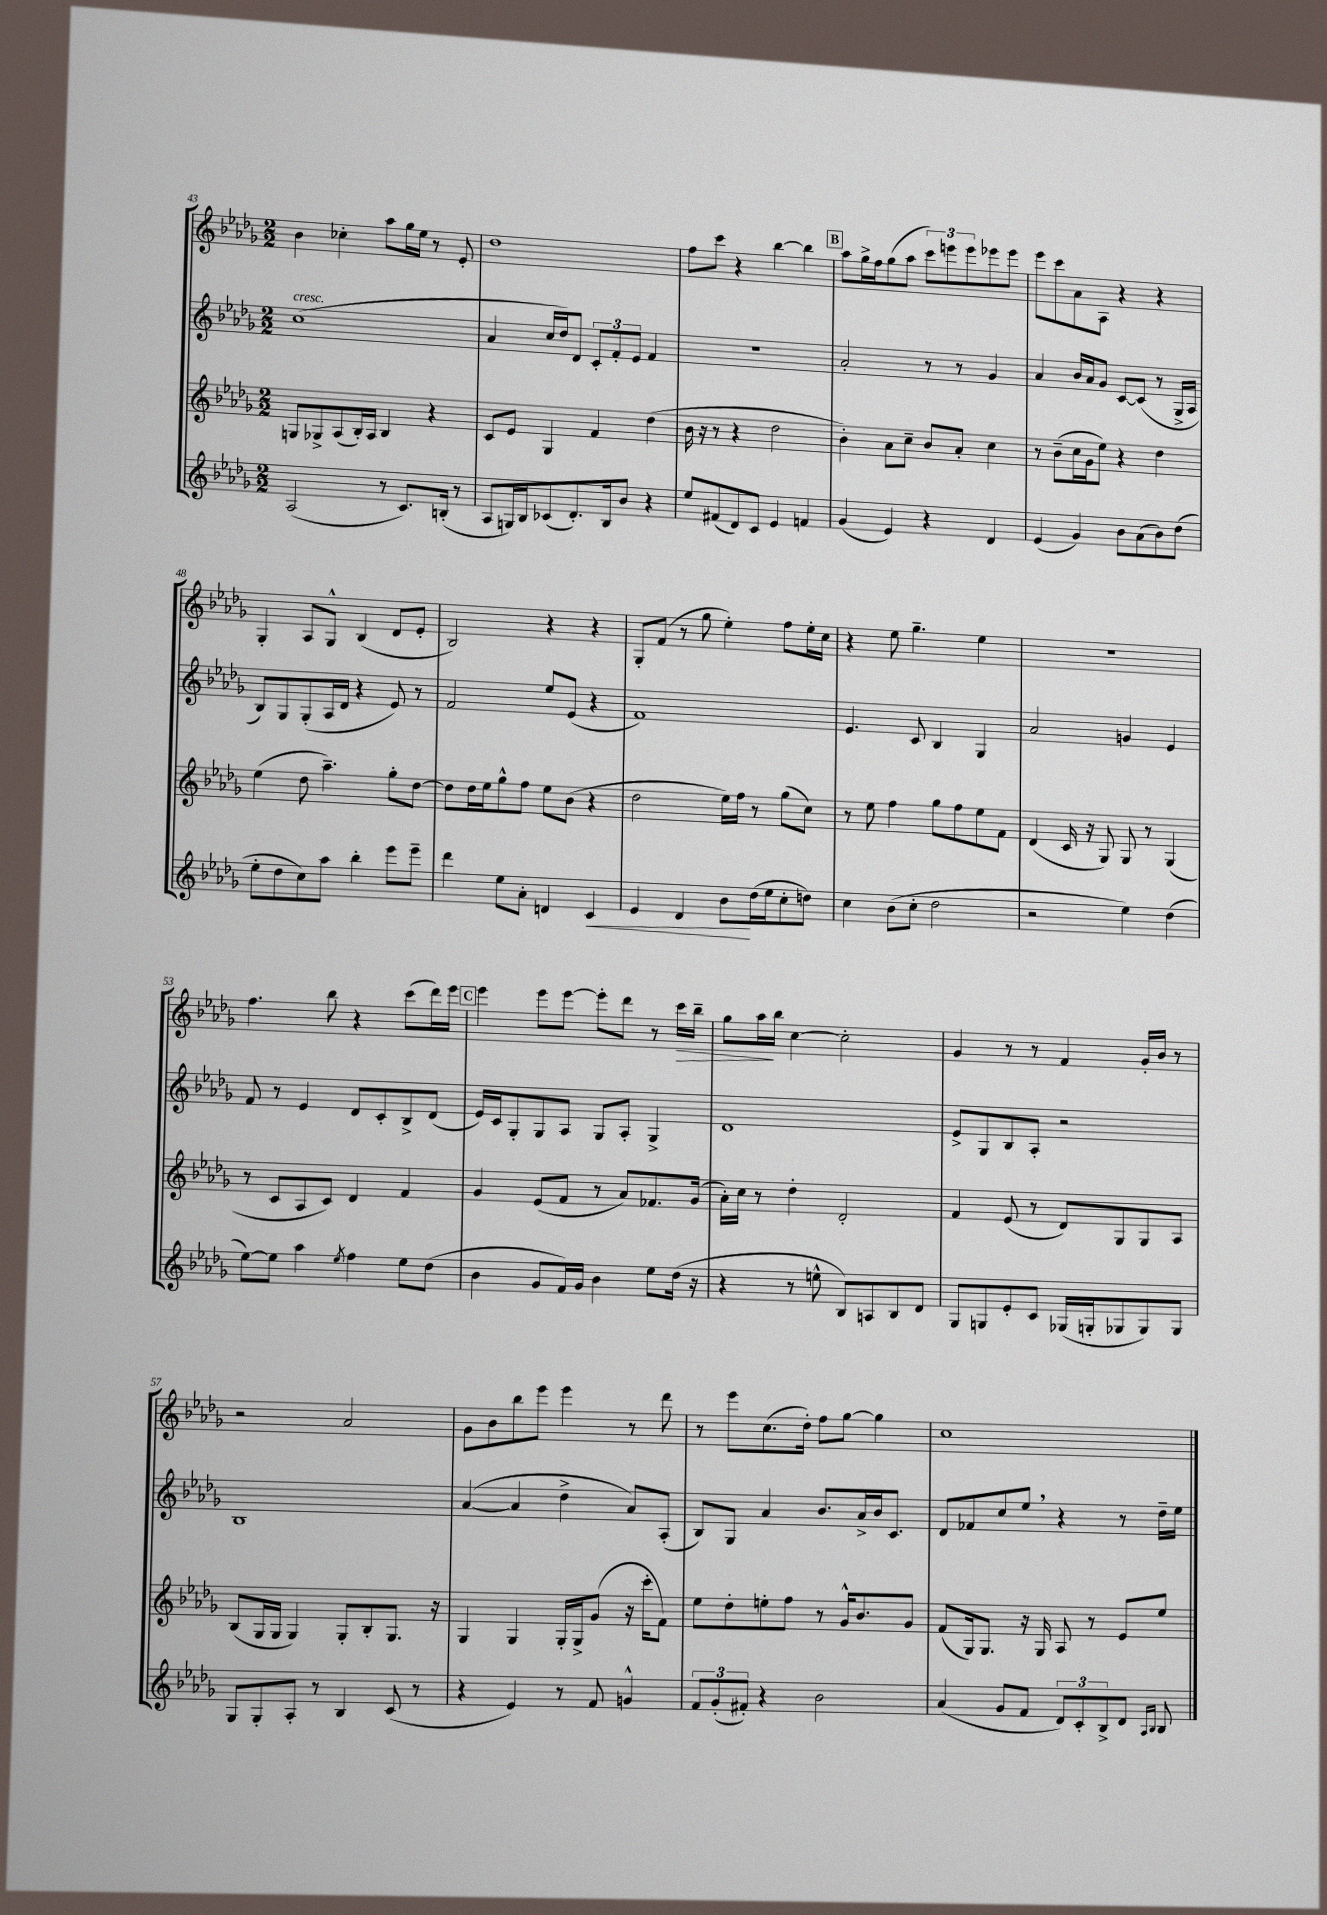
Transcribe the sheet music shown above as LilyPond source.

<<
\new StaffGroup <<
\new Staff = "s0" {
    \clef treble \key des \major \numericTimeSignature \time 2/2
    bes'4 ces''4-. aes''8 ges''16 ees''16 r8 ees'8-. |
    des''1 |
    f''8 c'''8 r4 bes''4~ bes''4 |
    \mark \markup { \box "B" } aes''8 ges''16-> f''16 ges''8( aes''8 \tuplet 3/2 { c'''8) e'''8 e'''8 } ees'''8 ees'''8 |
    ees'''8 c'''8 aes'8 aes8 r4 r4 |
    ges4-. aes8 ges8-^ bes4( des'8 ees'8-. |
    bes2) r4 r4 |
    ges8-. f'8( r8 ges''8 ees''4-.) f''8 ees''16-. c''16 |
    r4 ees''8 ges''4.-- ees''4 |
    R1 |
    f''4. bes''8 r4 c'''8( des'''16) ees'''16 |
    \mark \markup { \box "C" } ees'''4 ees'''8 ees'''8~ ees'''8-. des'''8 r8 c'''16\> bes''16-- |
    ges''8 aes''16\! bes''16 c''4~ c''2-. |
    ges'4 r8 r8 f'4 ges'16-. bes'16 r8 |
    r2 aes'2 |
    ges'8 bes'8 bes''8 ees'''8 ees'''4 r8 des'''8 |
    r8 ees'''8 c''8.( des''16-.) f''8 ges''8~ ges''4 |
    c''1 \bar "|." |
}
\new Staff = "s1" {
    \clef treble \key des \major \numericTimeSignature \time 2/2
    c''1^\markup { \italic "cresc." }( |
    aes'4 c''16 des''16) des'8 \tuplet 3/2 { c'8-. f'8-. ees'8 } f'4 |
    R1 |
    \mark \markup { \box "B" } aes'2-. r8 r8 ges'4 |
    aes'4 bes'16 aes'16 ges'8 c'8~ c'8( r8 ges16-> aes16 |
    bes8) ges8 ges8-.( aes16 des'16 r4 ees'8) r8 |
    f'2 ees''8 ees'8( r4 |
    f'1) |
    ees'4. c'8 bes4 ges4 |
    aes'2 g'4 ees'4 |
    f'8 r8 ees'4 des'8 c'8-. bes8-> des'8( |
    \mark \markup { \box "C" } ees'16) c'16 ges8-. ges8 aes8 ges8 aes8-. ges4-> |
    des'1 |
    ees'8-> ges8 bes8 aes8-. r2 |
    bes1 |
    aes'4~( aes'4 des''4-> aes'8) aes8-.( |
    bes8) ges8 aes'4 bes'8. aes'16-> bes'16 c'8. |
    des'8 fes'8 c''8 ees''8 \breathe r4 r8 des''16-- ees''16 \bar "|." |
}
\new Staff = "s2" {
    \clef treble \key des \major \numericTimeSignature \time 2/2
    g8 ges8-> aes8( bes16-.) aes16 bes4 r4 |
    c'8 ees'8 ges4 f'4 des''4( |
    bes'16 r16 r8 r4 des''2 |
    \mark \markup { \box "B" } bes'4-.) aes'8 c''8-- bes'8 aes'8-. c''4 |
    r8 bes'8--( c''16 ges'16 ees''8) r4 des''4 |
    ees''4( des''8 aes''4.--) ges''8-. des''8~ |
    des''8 des''16 ees''16 ges''8-^ f''8 ees''8 bes'8( r4 |
    des''2 ees''16) f''16 r8 ges''8( c''8) |
    r8 ees''8 f''4 ges''8 f''8 ees''8 f'8 |
    des'4( c'16 r16 ges8) ges8 r8 ges4( |
    r8 c'8 aes8 c'8) des'4 f'4 |
    \mark \markup { \box "C" } ges'4 ees'8( f'8 r8 aes'8) fes'8. ges'16( |
    aes'16-.) c''16 r8 des''4-. des'2-. |
    f'4 ees'8( r8 des'8) ges8 ges8 aes8 |
    bes8( ges16 ges16 ges4) ges8-. bes8-. ges8. r16 |
    ges4 ges4 ges16-. ges16-> ges'8( r16 c'''16-. f'8) |
    ees''8 des''8-. e''8-. f''8 r8 ges'16-^ bes'8. ges'8 |
    f'8( ges16) ges8. r16 ges16 aes8 r8 ees'8 ees''8 \bar "|." |
}
\new Staff = "s3" {
    \clef treble \key des \major \numericTimeSignature \time 2/2
    aes2( r8 c'8.) b16-.( r8 |
    aes8 g16) bes16 ces'8( des'8.-.) bes16 bes'8 r4 |
    ees''8 fis'8( des'8) c'8 ees'4 f'4 |
    \mark \markup { \box "B" } ges'4( ees'4) r4 des'4 |
    ees'4( ges'4) bes'8 aes'8( bes'8) des''8( |
    ees''8-. des''8 c''8) aes''8 bes''4-. ees'''8 ees'''8-- |
    des'''4 ees''8 aes'8-. d'4 c'4\< |
    ees'4 des'4 bes'8\! des''16( ees''16 c''8-. d''8) |
    c''4 bes'8( c''8-. des''2 |
    r2 ees''4) des''4( |
    ees''8~) ees''8 aes''4 \acciaccatura { ees''8 } f''4 ees''8 des''8( |
    \mark \markup { \box "C" } bes'4 ges'8 f'16) ges'16 bes'4 ees''8 des''16( r16 |
    r4 r8 e''8-^ bes8) a8 bes8 des'8 |
    ges8 g8 ees'8-. c'8 ges16( g16-. ges8 ges8) ges8 |
    ges8 ges8-. aes8-. r8 bes4 c'8( r8 |
    r4 ees'4) r8 f'8 g'4-^ |
    \tuplet 3/2 { f'8 ges'8-.( fis'8-.) } r4 bes'2 |
    aes'4( ges'8 f'8 \tuplet 3/2 { des'8) c'8-. bes8-> } des'8 \grace { aes16 bes16 } bes8 \bar "|." |
}
>>
>>
\layout { \context { \Score currentBarNumber = #43 } }
